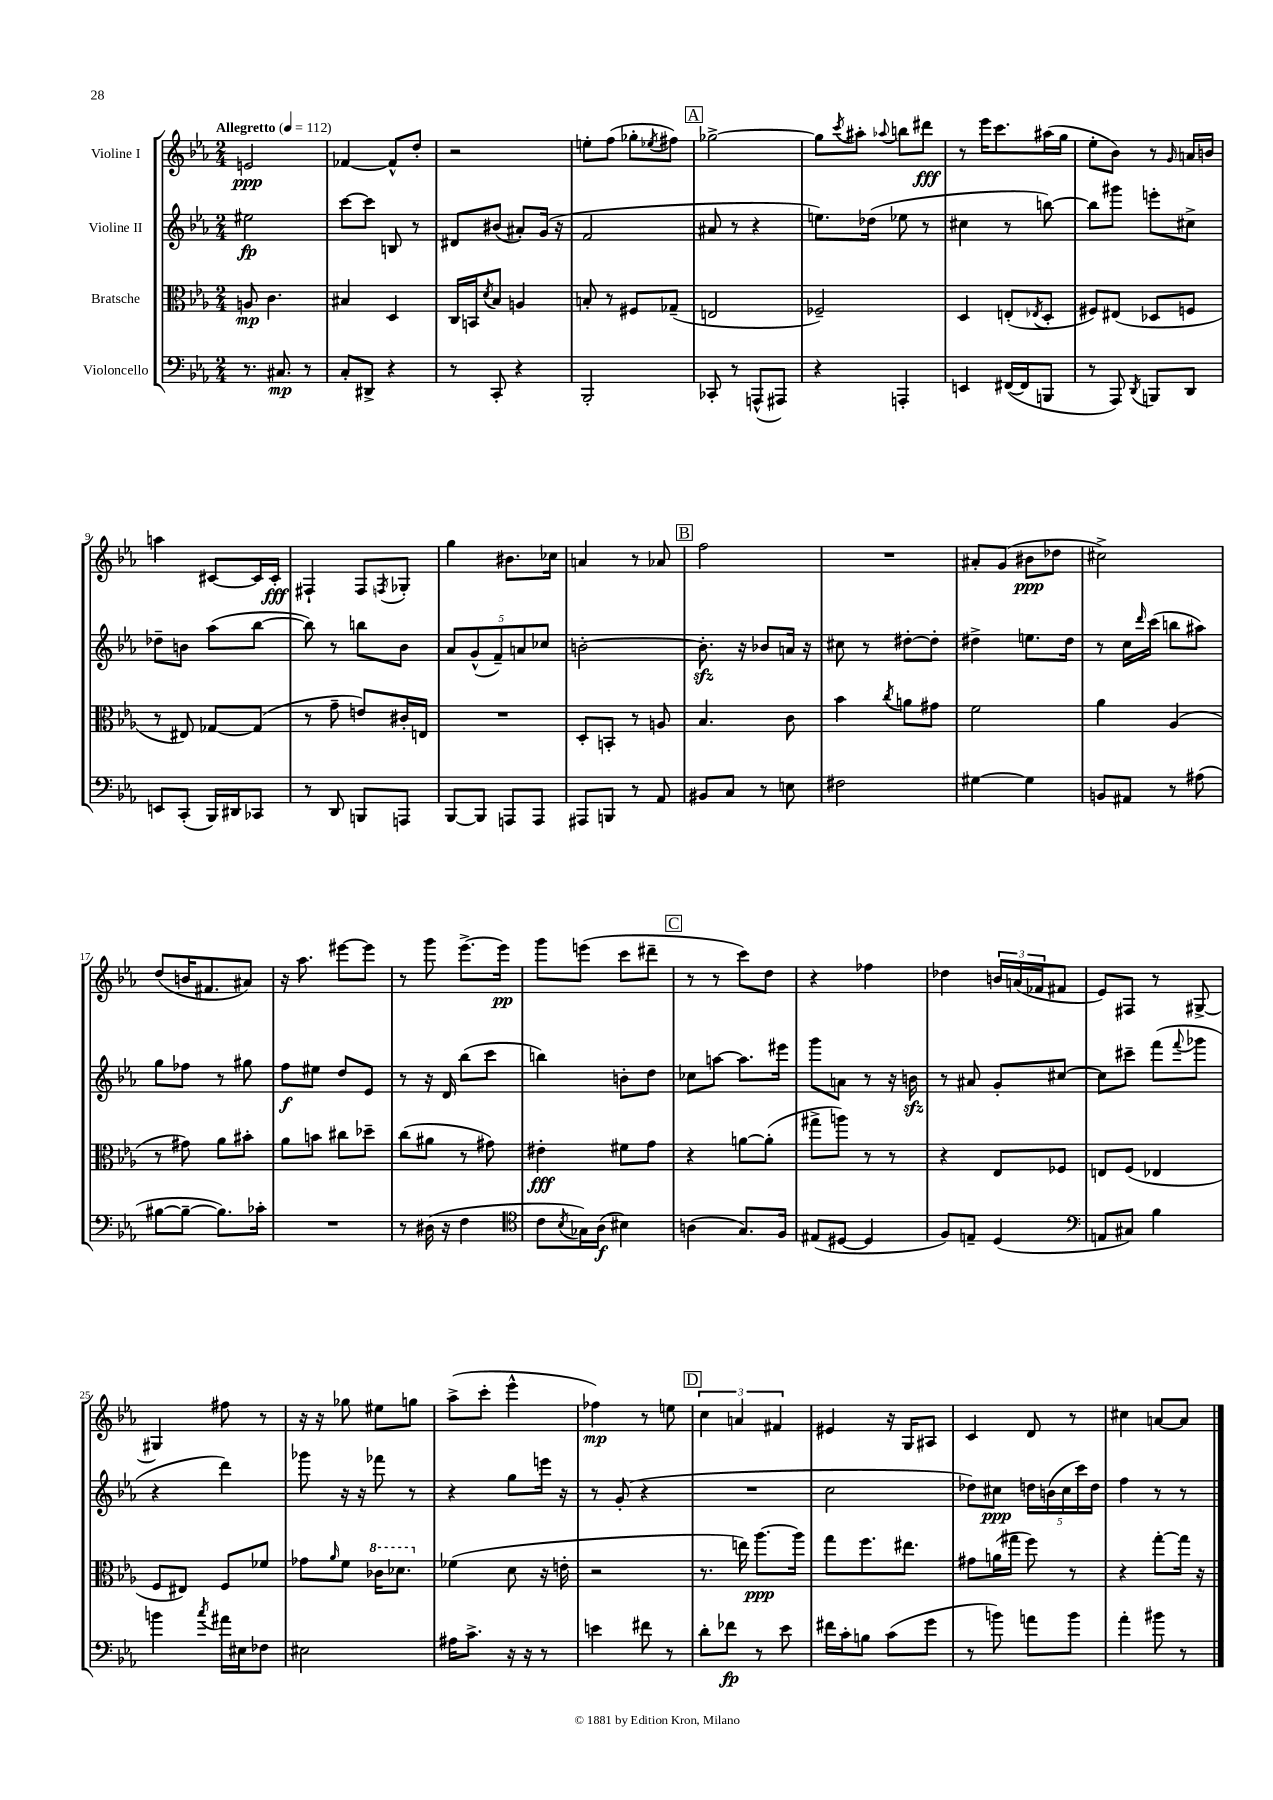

**kern	**kern	**kern	**kern
*staff4	*staff3	*staff2	*staff1
*clefF4	*clefC3	*clefG2	*clefG2
*k[b-e-a-]	*k[b-e-a-]	*k[b-e-a-]	*k[b-e-a-]
*M2/4	*M2/4	*M2/4	*M2/4
*MM112	*MM112	*MM112	*MM112
8.r	8A	2ee#	2e
.	4.c	.	.
8.C#	.	.	.
8r	.	.	.
=	=	=	=
8C'	4B#	[8ccc	[4f-
8DD#^	.	8ccc]	.
4r	4D	8B	8f-^^]
.	.	8r	8dd'
=	=	=	=
8r	16C	8d#	2r
.	16BB	.	.
.	8qd	.	.
8CC'	8B-	(8b#	.
4r	4A	8a#')	.
.	.	(16g	.
.	.	16r	.
=	=	=	=
2BBB-'	8B'	2f	8ee'
.	8r	.	(8ff
.	8F#	.	8gg-'
.	.	.	8qee-
.	(8G-~	.	8ff#)
=	=	=	=
8CC-'	2E	8a#	[2gg-^
8r	.	8r	.
(8AAA^^	.	4r	.
8AAA#)	.	.	.
=	=	=	=
4r	2F-~)	8.ee)	8gg-]
.	.	.	8qccc
.	.	.	8aa#'
.	.	(16dd-	.
.	.	.	8qqaa-
4AAA'	.	8ee-	8bb
.	.	8r	8ddd#
=	=	=	=
4EE	4D	4cc#	8r
.	.	.	16eee-
.	.	.	8.ccc
([16FF#	(8E'	8r	.
16FF#]	.	.	.
.	8qE-	.	.
8BBB	8D'	[8bb)	(16aa#
.	.	.	16gg
=	=	=	=
8r	8F#)	8bb]	8ee-'
8AAA-)	(8E#	8ggg#	8b-)
8qDD	.	.	.
8BBB	8D-	8eee'	8r
.	.	.	16qqg
8DD	8F	8cc#^	16a
.	.	.	16b
=	=	=	=
8EE	8r	8dd-~	4aa
(8CC'	8E#)	8b	.
16BBB-)	[8G-	(8aa-	[8c#
16DD#	.	.	.
8CC-	(8G-]	[8bb-	16c#]
.	.	.	16c#'
=	=	=	=
8r	8r	8bb-])	4F#`
8DD	8g~	8r	.
8BBB	8e)	8bb	8F#
.	.	.	8qF
8AAA	16c#'	8b-	8G-'
.	16E	.	.
=	=	=	=
[8BBB-	2r	10a-	4gg
.	.	(10g^^	.
8BBB-]	.	.	.
.	.	10f~)	.
8AAA	.	.	8.b#
.	.	10a	.
8AAA	.	.	.
.	.	10cc-	.
.	.	.	16cc-
=	=	=	=
8AAA#	8D'	[2b'	4a
8BBB	8BB'	.	.
8r	8r	.	8r
8AA-	8A	.	8a-
=	=	=	=
8BB#	4.B-	8.b']	2ff
8C	.	.	.
.	.	16r	.
8r	.	8b-	.
8E	8c	16a	.
.	.	16r	.
=	=	=	=
2F#	4b-	8cc#	2r
.	.	8r	.
.	8qcc	.	.
.	8a	[8dd#'	.
.	8g#	8dd#']	.
=	=	=	=
[4G#	2f	4dd#^	8a#'
.	.	.	(8g
4G#]	.	8.ee	8b#
.	.	.	8dd-
.	.	16dd#	.
=	=	=	=
8BB	4a-	8r	2cc#^)
8AA#	.	16cc	.
.	.	16qqddd	.
.	.	(16ccc	.
8r	(4A-	8bb	.
(8A#	.	8aa#)	.
=	=	=	=
[8B#	8r	8gg	(8dd
8B#~_	8g#)	8ff-	16b
.	.	.	8.f#
8.B#])	8a-	8r	.
.	8b#'	8gg#	8a#)
16c-'	.	.	.
=	=	=	=
2r	8a-	8ff	16r
.	.	.	8.aa-
.	8b	8ee#	.
.	8cc#	8dd	[8eee#
.	8dd-~	8e-	8eee#]
=	=	=	=
8r	(8cc	8r	8r
(16D#	8a#	16r	8ggg
16r	.	16d	.
4F	8r	(8bb-	[8.eee-^
.	8g#)	8ccc	.
.	.	.	16eee-]
=	=	=	=
*clefC4	*	*	*
8c	4e#'	4bb)	8ggg
8qB-	.	.	.
16G-)	.	.	(8eee
(16A-	.	.	.
4B#)	8f#	8b'	8ccc
.	8g	8dd	8ddd#~
=	=	=	=
(4A	4r	8cc-	8r
.	.	[8aa	8r
8.G)	[8a	8.aa]	8ccc)
.	(8a']	.	8dd
16F	.	16eee#	.
=	=	=	=
(8E#	8gg#^	8ggg	4r
[8D#	8aa)	8a	.
4D#]	8r	8r	4ff-
.	8r	16r	.
.	.	16b	.
=	=	=	=
8F)	4r	8r	4dd-
8E~	.	8a#	.
(4D	8E-	8g'	24b
.	.	.	(24a
.	.	.	24f-
.	8F-	[8cc#	8f#
=	=	=	=
*clefF4	*	*	*
8AA	8E	8cc#]	8e-)
8C#)	(8F	8ccc#~	8F#
4B-	4E-	(8fff	8r
.	.	8qqfff	.
.	.	8ggg-	[8G#^
=	=	=	=
4b	8F	4r	4G#]
.	8E#)	.	.
8qcc	.	.	.
16a#	8F	4ddd)	8ff#
16E#	.	.	.
8F-	8f-	.	8r
=	=	=	=
2E#	8g-	8ggg-	16r
.	.	.	16r
.	16qqa-	.	.
.	8f	16r	8gg-
.	.	16r	.
.	16cc-	8fff-	8ee#
.	8.dd-	.	.
.	.	8r	8gg
=	=	=	=
16A#	(4f-	4r	(8aa-^
8.c^	.	.	.
.	.	.	8ccc'
16r	8d	8gg	4eee-^^
16r	.	.	.
8r	16r	16eee	.
.	16e'	16r	.
=	=	=	=
4e	2r	8r	4ff-)
.	.	(8g'	.
8f#	.	4r	8r
8r	.	.	8ee
=	=	=	=
8d'	8.r	2r	6cc
8f-	.	.	.
.	.	.	6a
.	16ee)	.	.
8r	[8.aa-	.	.
.	.	.	6f#
8e-	.	.	.
.	16aa-]	.	.
=	=	=	=
16f#	8gg	2cc	4e#
16c'	.	.	.
8B	8.ff	.	.
(8c	.	.	16r
.	8.ee#	.	16G
8g	.	.	8A#
=	=	=	=
8r	8g#	8dd-)	4c
8b)	(16a	8cc#	.
.	16gg#	.	.
8a	8ff)	20dd	8d
.	.	(20b	.
.	.	20cc#	.
8b	8r	.	8r
.	.	20ccc)	.
.	.	20dd	.
=	=	=	=
4a-'	4r	4ff	4cc#
8b#	[8gg'	8r	[8a
8r	16gg]	8r	8a]
.	16r	.	.
==	==	==	==
*-	*-	*-	*-
